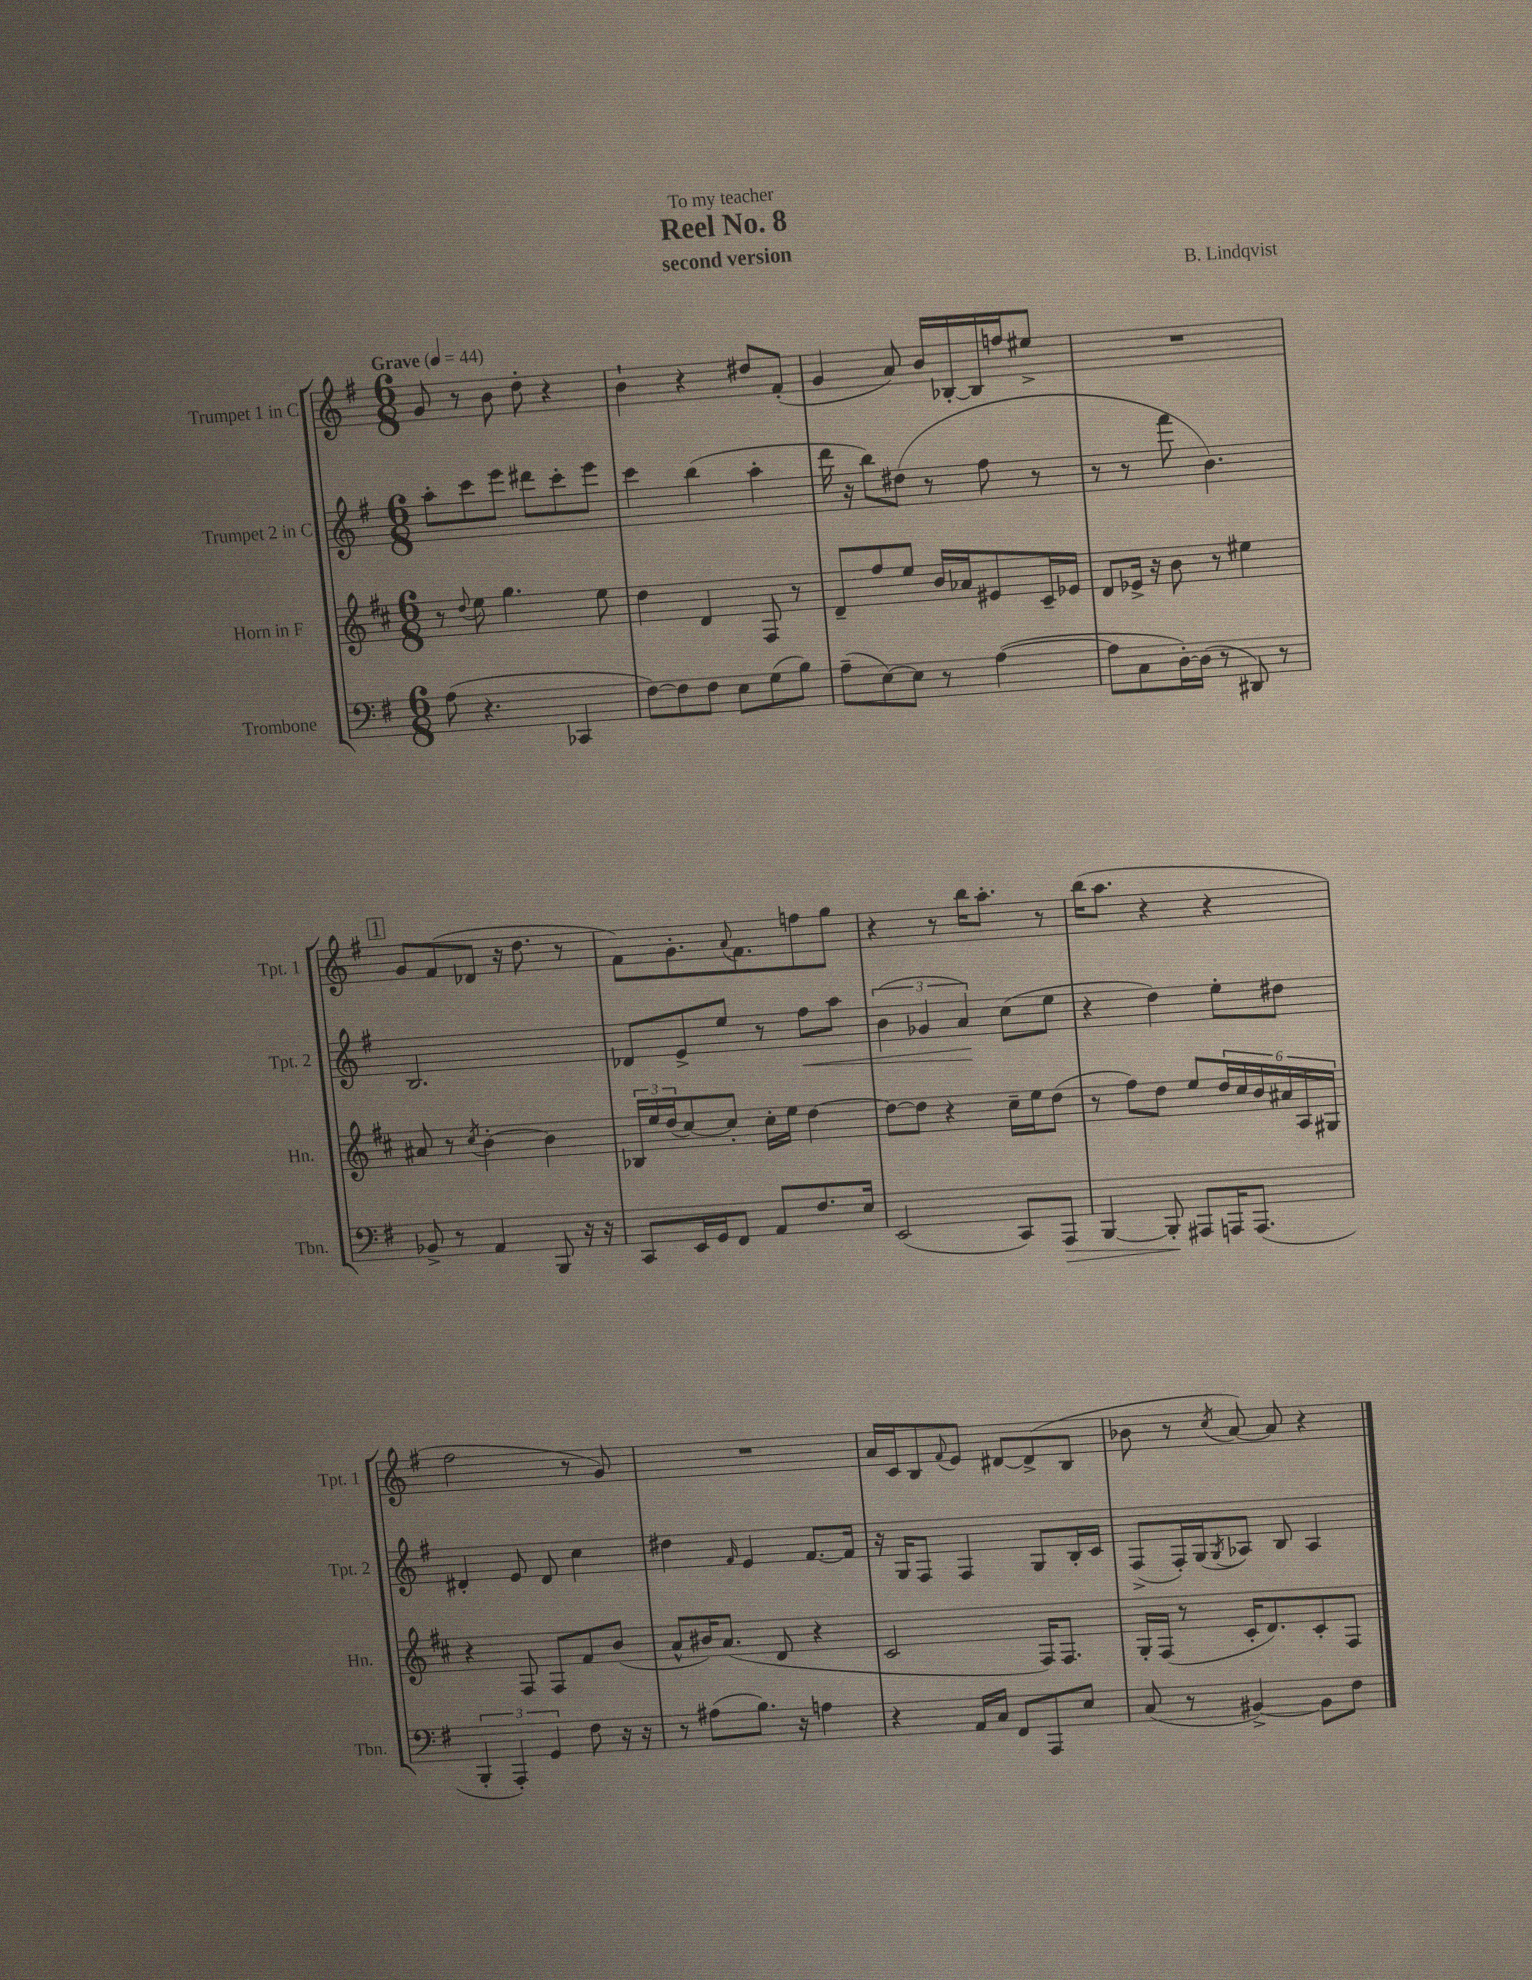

**kern	**dynam	**kern	**kern	**dynam	**kern
*part4	*part4	*part3	*part2	*part2	*part1
*staff4	*staff4	*staff3	*staff2	*staff2	*staff1
*I"Trombone	*	*I"Horn in F	*I"Trumpet 2 in C	*	*I"Trumpet 1 in C
*I'Tbn.	*	*I'Hn.	*I'Tpt. 2	*	*I'Tpt. 1
*clefF4	*	*clefG2	*clefG2	*	*clefG2
*k[f#]	*	*k[f#c#]	*k[f#]	*	*k[f#]
*M6/8	*	*M6/8	*M6/8	*	*M6/8
*MM44	*	*MM44	*MM44	*	*MM44
=1	=1	=1	=1	=1	=1
!	!	!	!	!	!LO:TX:a:B:t=Grave
(8A\	.	8r	8aa'\L	.	8g/
.	.	8qqdd/	.	.	.
4.r	.	8ee\	8ccc\	.	8r
.	.	4.gg\	8eee\J	.	8b\
.	.	.	8ddd#X\L	.	8dd'\
4CC-X/	.	.	8ccc'\	.	4r
.	.	8ee\	8eee\J	.	.
=2	=2	=2	=2	=2	=2
[8F#\L)	.	4dd\	4ccc\	.	4b`\
8F#\]	.	.	.	.	.
8F#\J	.	4d/	(4bb\	.	4r
8E\L	.	.	.	.	.
(8G\	.	8F#/	4aa'\	.	8dd#X/L
8B\J)	.	8r	.	.	(8f#'/J
=3	=3	=3	=3	=3	=3
(8A~\L	.	8d~/L	16ddd\	.	4g/
.	.	.	16r	.	.
[8E\)	.	8ff#/	8bb\L)	.	.
8E\J]	.	8ee/J	(8dd#X\J	.	8a/)
8r	.	16b/LL	8r	.	16b/LL
.	.	16a-X/J	.	.	[16B-X'/
([4A\	.	8e#X/	8ff#\	.	16B-/]
.	.	.	.	.	16ffn/J
.	.	16c#~/L	8r	.	8ee#X^/J
.	.	16e-X/JJ	.	.	.
=4	=4	=4	=4	=4	=4
8A\L]	.	8d/L	8r	.	2.r
8C\	.	16e-X^/Jk	8r	.	.
.	.	16r	.	.	.
[16D'\L)	.	8b\	8fff#\	.	.
(16D\JJ]	.	.	.	.	.
8r	.	8r	4.b\)	.	.
8DD#X/)	.	4ee#X\	.	.	.
8r	.	.	.	.	.
!!LO:LB:g=z
!!LO:REH:place=s1:t=1
=5	=5	=5	=5	=5	=5
8BB-X^/	.	8a#X/	2.B/	.	8g/L
8r	.	8r	.	.	(8f#/
.	.	8qcc#/	.	.	.
4AA/	.	[4b'\	.	.	8d-X/J
.	.	.	.	.	16r
.	.	.	.	.	8.dd\
8BBB/	.	4b\]	.	.	.
16r	.	.	.	.	8r
16r	.	.	.	.	.
=6	=6	=6	=6	=6	=6
8CC/L	.	24B-X/LL	8d-X/L	.	8f#\L)
.	.	24ee/	.	.	.
.	.	(24dd/J	.	.	.
16EE/L	.	[8cc#/)	8e^/	.	8.g'\
16GG/J	.	.	.	.	.
8FF#/J	.	8cc#'/J]	8ee/J	.	.
.	.	.	.	.	8qqa/
.	.	.	.	.	8.f#\
8AA/L	.	16cc#'\LL	8r	.	.
.	.	16ee\JJ	.	.	.
!	!	!	!	!LO:HP:b	!
8.F#/	.	[4dd\	8ff#\L	<	8ffn\
.	.	.	8aa\J	.	8gg\J
16E/Jk	.	.	.	.	.
=7	=7	=7	=7	=7	=7
(2EE/	.	8dd\L_	(6b\	.	4r
.	.	8dd\J]	.	.	.
.	.	.	6g-X/	.	.
.	.	4r	.	.	8r
.	.	.	6a/)	.	.
.	.	.	.	.	16bb\KL
.	.	.	.	.	8.aa'\J
8CC/L)	.	16cc#~\LL	(8cc\L	[	.
.	.	16ee\J	.	.	.
!	!LO:HP:b	!	!	!	!
8AAA/J	>	(8dd\J	8ee\J	.	8r
=8	=8	=8	=8	=8	=8
[4BBB/	.	8r	4r	.	(16bb\KL
.	.	.	.	.	8.aa\J
.	.	8ff#\L)	.	.	.
8BBB'/]	.	8dd\J	4dd\)	.	4r
8AAA#X/L	]	8ee/L	.	.	.
16AAAn/K	.	24dd/L	8ee'\L	.	4r
.	.	24cc#/	.	.	.
(8.AAA/J	.	.	.	.	.
.	.	24b/	.	.	.
.	.	24a#X/	8dd#X\J	.	.
.	.	24A/	.	.	.
.	.	24G#X/JJ	.	.	.
!!LO:LB:g=z
=9	=9	=9	=9	=9	=9
6BBB'/	.	4r	4d#X'/	.	2ff#\
6AAA'/)	.	.	.	.	.
.	.	8F#/	8e/	.	.
6GG/	.	.	.	.	.
.	.	8F#/L	8d#/	.	.
8F#\	.	8f#/	4cc\	.	8r
16r	.	(8b/J	.	.	8g/)
16r	.	.	.	.	.
=10	=10	=10	=10	=10	=10
8r	.	8a^^/L	4dd#X\	.	2.r
(8A#X\L	.	16b#X/K)	.	.	.
.	.	(8.a/J	.	.	.
.	.	.	16qqf#/	.	.
8.B\J)	.	.	4e/	.	.
.	.	8d/	.	.	.
16r	.	.	.	.	.
4An\	.	4r	[8.f#/L	.	.
.	.	.	16f#/Jk]	.	.
=11	=11	=11	=11	=11	=11
4r	.	2c#/	16r	.	16a/LL
.	.	.	16G/KL	.	16c/J
.	.	.	8F#/J	.	8B/
.	.	.	.	.	8qqf#/
16AA/LL	.	.	4F#/	.	8e/J
16C/JJ	.	.	.	.	.
8FF#/L	.	.	.	.	[8d#X/L
8AAA/	.	16F#/KL)	8G/L	.	(8d#^/]
.	.	8.F#/J	.	.	.
8E/J	.	.	16B'/L	.	8B/J
.	.	.	16c/JJ	.	.
=12	=12	=12	=12	=12	=12
(8C/	.	16G'/LL	(8F#^/L	.	8b-X\
.	.	(16F#/JJ	.	.	.
8r	.	8r	16F#'/L)	.	8r
.	.	.	(16G/J	.	.
.	.	.	8qG/	.	8qcc/
[4BB#X^/)	.	16c#'/KL	8A-X/J)	.	[8a/)
.	.	8.d/)	.	.	.
.	.	.	8B/	.	8a/]
8BB#\L]	.	8c#'/	4A-/	.	4r
8F#\J	.	8F#/J	.	.	.
==	==	==	==	==	==
*-	*-	*-	*-	*-	*-
